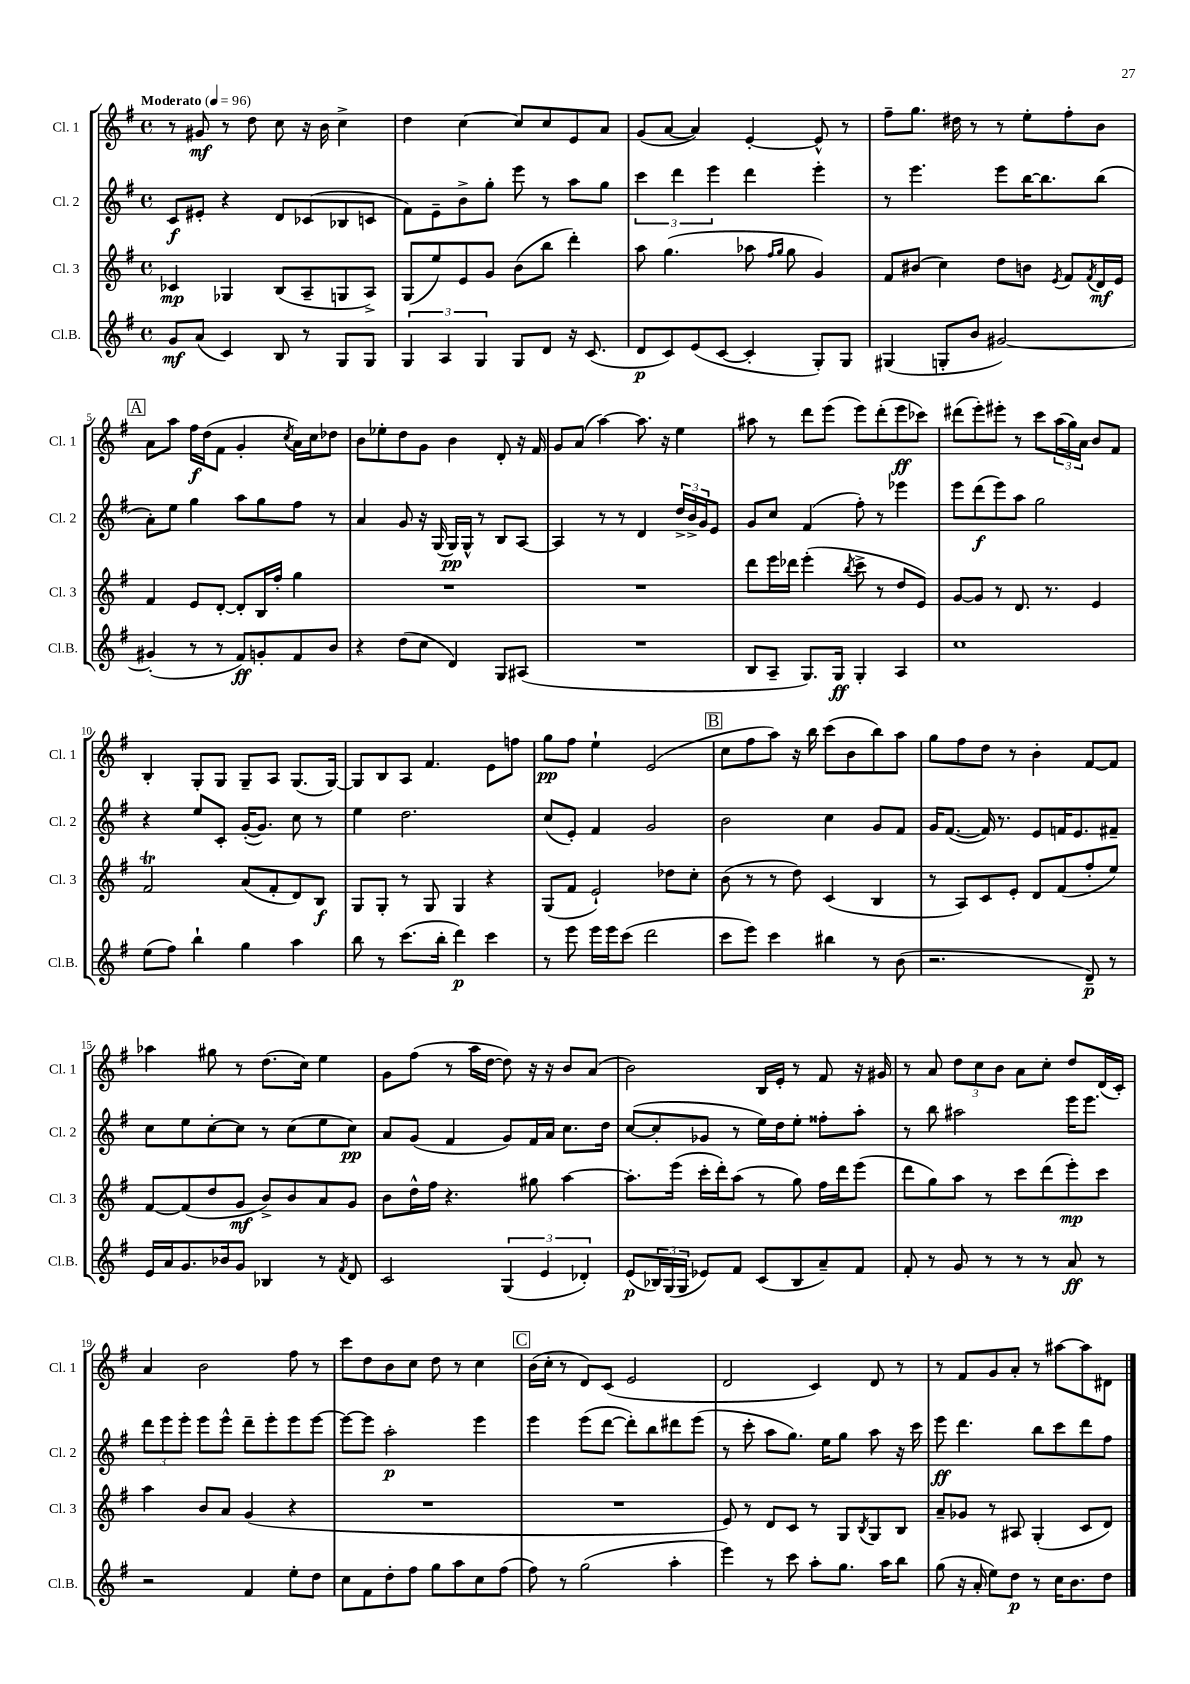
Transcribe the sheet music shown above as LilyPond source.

<<
\new StaffGroup <<
\new Staff = "s0" \with { instrumentName = "Cl. 1" shortInstrumentName = "Cl. 1" } {
    \clef treble \key g \major \defaultTimeSignature \time 4/4 \tempo "Moderato" 4 = 96
    r8 gis'8\mf r8 d''8 c''8 r16 b'16 c''4-> |
    d''4 c''4~ c''8 c''8 e'8 a'8 |
    g'8( a'8~ a'4) e'4~-. e'8-^ r8 |
    fis''8-- g''8. dis''16 r8 r8 e''8-. fis''8-. b'8 |
    \mark \markup { \box "A" } a'8 a''8 fis''16\f d''16( fis'8 g'4-. \acciaccatura { c''8 } a'16) c''16 des''8 |
    b'8 ees''8-. d''8 g'8 b'4 d'8-. r16 fis'16 |
    g'8 a'8( a''4~) a''8. r16 e''4 |
    ais''8 r8 d'''8 e'''8( e'''8) d'''8-.( e'''8\ff ces'''8) |
    dis'''8( e'''8-.) eis'''8-. r8 c'''8 \tuplet 3/2 { a''16( g''16) a'16 } b'8 fis'8 |
    b4-. g8-. g8 g8-- a8 g8.( g16~) |
    g8 b8 a8 fis'4. e'8 f''8 |
    g''8\pp fis''8 e''4-! e'2( |
    \mark \markup { \box "B" } c''8 fis''8 a''8) r16 b''16 c'''8( b'8 b''8) a''8 |
    g''8 fis''8 d''8 r8 b'4-. fis'8~ fis'8 |
    aes''4 gis''8 r8 d''8.( c''16) e''4 |
    g'8 fis''8( r8 a''16 d''16~ d''8) r16 r16 b'8 a'8( |
    b'2) b16 e'16-. r8 fis'8 r16 gis'16 |
    r8 a'8 \tuplet 3/2 { d''8 c''8 b'8 } a'8 c''8-. d''8 d'16( c'16-.) |
    a'4 b'2 fis''8 r8 |
    c'''8 d''8 b'8 c''8 d''8 r8 c''4 |
    \mark \markup { \box "C" } b'16( c''16-. r8 d'8) c'8( e'2 |
    d'2 c'4) d'8 r8 |
    r8 fis'8 g'8 a'8-. r8 ais''8~ ais''8 dis'8 \bar "|." |
}
\new Staff = "s1" \with { instrumentName = "Cl. 2" shortInstrumentName = "Cl. 2" } {
    \clef treble \key g \major \defaultTimeSignature \time 4/4
    c'8\f eis'8-. r4 d'8 ces'8( bes8 c'8 |
    fis'8) e'8-- b'8-> g''8-. e'''8 r8 a''8 g''8 |
    \tuplet 3/2 { c'''4 d'''4 e'''4 } d'''4 e'''4-. |
    r8 e'''4. e'''8 b''16~ b''8. b''8( |
    \mark \markup { \box "A" } a'8-.) e''8 g''4 a''8 g''8 fis''8 r8 |
    a'4 g'8 r16 g16( g16\pp) g16-^ r8 b8 a8~ |
    a4 r8 r8 d'4 \tuplet 3/2 { d''16-> b'16-> g'16 } e'8 |
    g'8 c''8 fis'4( fis''8-.) r8 ees'''4 |
    e'''8 d'''8\f( e'''8) a''8 g''2 |
    r4 e''8 c'8-. g'16~-.( g'8.) c''8 r8 |
    e''4 d''2. |
    c''8( e'8-.) fis'4 g'2 |
    \mark \markup { \box "B" } b'2 c''4 g'8 fis'8 |
    g'16 fis'8.~( fis'16) r8. e'8 f'16 e'8. fis'8-- |
    c''8 e''8 c''8~-. c''8 r8 c''8( e''8 c''8\pp) |
    a'8 g'8( fis'4 g'8) fis'16 a'16 c''8. d''16 |
    c''8~( c''8-. ges'8 r8 e''16) d''16 e''8-. fisis''8-. a''8-. |
    r8 b''8 ais''2 e'''16 e'''8. |
    \tuplet 3/2 { d'''8 e'''8 e'''8-. } e'''8 e'''8-^ d'''8-- e'''8-. e'''8 e'''8~ |
    e'''8~ e'''8 a''2-.\p e'''4 |
    \mark \markup { \box "C" } e'''4 e'''8( d'''8~ d'''8-.) b''8 dis'''8 e'''8( |
    r8 c'''8-. a''8 g''8.) e''16 g''8 a''8 r16 c'''16 |
    e'''8\ff d'''4. b''8 c'''8 d'''8 fis''8 \bar "|." |
}
\new Staff = "s2" \with { instrumentName = "Cl. 3" shortInstrumentName = "Cl. 3" } {
    \clef treble \key g \major \defaultTimeSignature \time 4/4
    ces'4\mp ges4 b8( a8-- g8 a8->) |
    g8( e''8) e'8 g'8 b'8( b''8 d'''4-.) |
    a''8 g''4.( aes''8 \grace { fis''16 g''16 } g''8 g'4) |
    fis'8 bis'8( c''4) d''8 b'8 \acciaccatura { e'8 } fis'8 \acciaccatura { fis'8 } d'16\mf e'16 |
    \mark \markup { \box "A" } fis'4 e'8 d'8~-. d'8-. b16 fis''16-. g''4 |
    R1 |
    R1 |
    d'''8 e'''16 des'''16 e'''4-.( \acciaccatura { b''8 } c'''8-> r8 d''8 e'8) |
    g'8~ g'8 r8 d'8. r8. e'4 |
    fis'2\trill a'8( fis'8-. d'8) b8\f |
    g8 g8-. r8 g8 g4 r4 |
    g8( fis'8 e'2-!) des''8 c''8-. |
    \mark \markup { \box "B" } b'8( r8 r8 d''8) c'4( b4 |
    r8 a8) c'8 e'8-. d'8 fis'8( fis''8-. e''8) |
    fis'8~ fis'8( d''8 g'8\mf b'8->) b'8 a'8 g'8 |
    b'8 d''16-^ fis''16 r4. gis''8 a''4~ |
    a''8.-. e'''16( c'''16-. d'''16-.) a''8( r8 g''8) fis''16 d'''16 e'''8( |
    d'''8 g''8) a''8 r8 c'''8 d'''8( e'''8-.\mp) c'''8 |
    a''4 b'8 a'8 g'4( r4 |
    R1 |
    \mark \markup { \box "C" } R1 |
    e'8) r8 d'8 c'8 r8 g8 \acciaccatura { b8 } g8 b8 |
    a'8-- ges'8 r8 ais8 g4-.( c'8 d'8) \bar "|." |
}
\new Staff = "s3" \with { instrumentName = "Cl.B." shortInstrumentName = "Cl.B." } {
    \clef treble \key g \major \defaultTimeSignature \time 4/4
    g'8\mf a'8( c'4) b8 r8 g8 g8 |
    \tuplet 3/2 { g4 a4 g4 } g8 d'8 r16 c'8.( |
    d'8\p c'8) e'8( c'8~ c'4-. g8-.) g8 |
    gis4( g8-. b'8 gis'2~) |
    \mark \markup { \box "A" } gis'4-.( r8 r8 fis'8\ff) g'8-. fis'8 b'8 |
    r4 d''8( c''8 d'4) g8 ais8( |
    R1 |
    b8 a8-- g8.) g16\ff g4-. a4 |
    c''1 |
    e''8( fis''8) b''4-! g''4 a''4 |
    b''8 r8 c'''8.( b''16-. d'''4\p) c'''4 |
    r8 e'''8 e'''16 e'''16 c'''8( d'''2 |
    \mark \markup { \box "B" } c'''8 e'''8) c'''4 bis''4 r8 b'8( |
    r2. d'8--\p) r8 |
    e'16 a'16 g'8. bes'16 g'8 bes4 r8 \acciaccatura { fis'8 } d'8 |
    c'2 \tuplet 3/2 { g4( e'4 des'4-.) } |
    e'8\p( \tuplet 3/2 { bes16) g16( g16 } ees'8) fis'8 c'8( bes8 a'8--) fis'8 |
    fis'8-. r8 g'8 r8 r8 r8 a'8\ff r8 |
    r2 fis'4 e''8-. d''8 |
    c''8 fis'8 d''8-. fis''8 g''8 a''8 c''8 fis''8( |
    \mark \markup { \box "C" } fis''8) r8 g''2( a''4-. |
    e'''4) r8 c'''8 a''8-. g''8. a''16 b''8 |
    g''8( r16 a'16-. e''8) d''8\p r8 c''16 b'8. d''8 \bar "|." |
}
>>
>>
